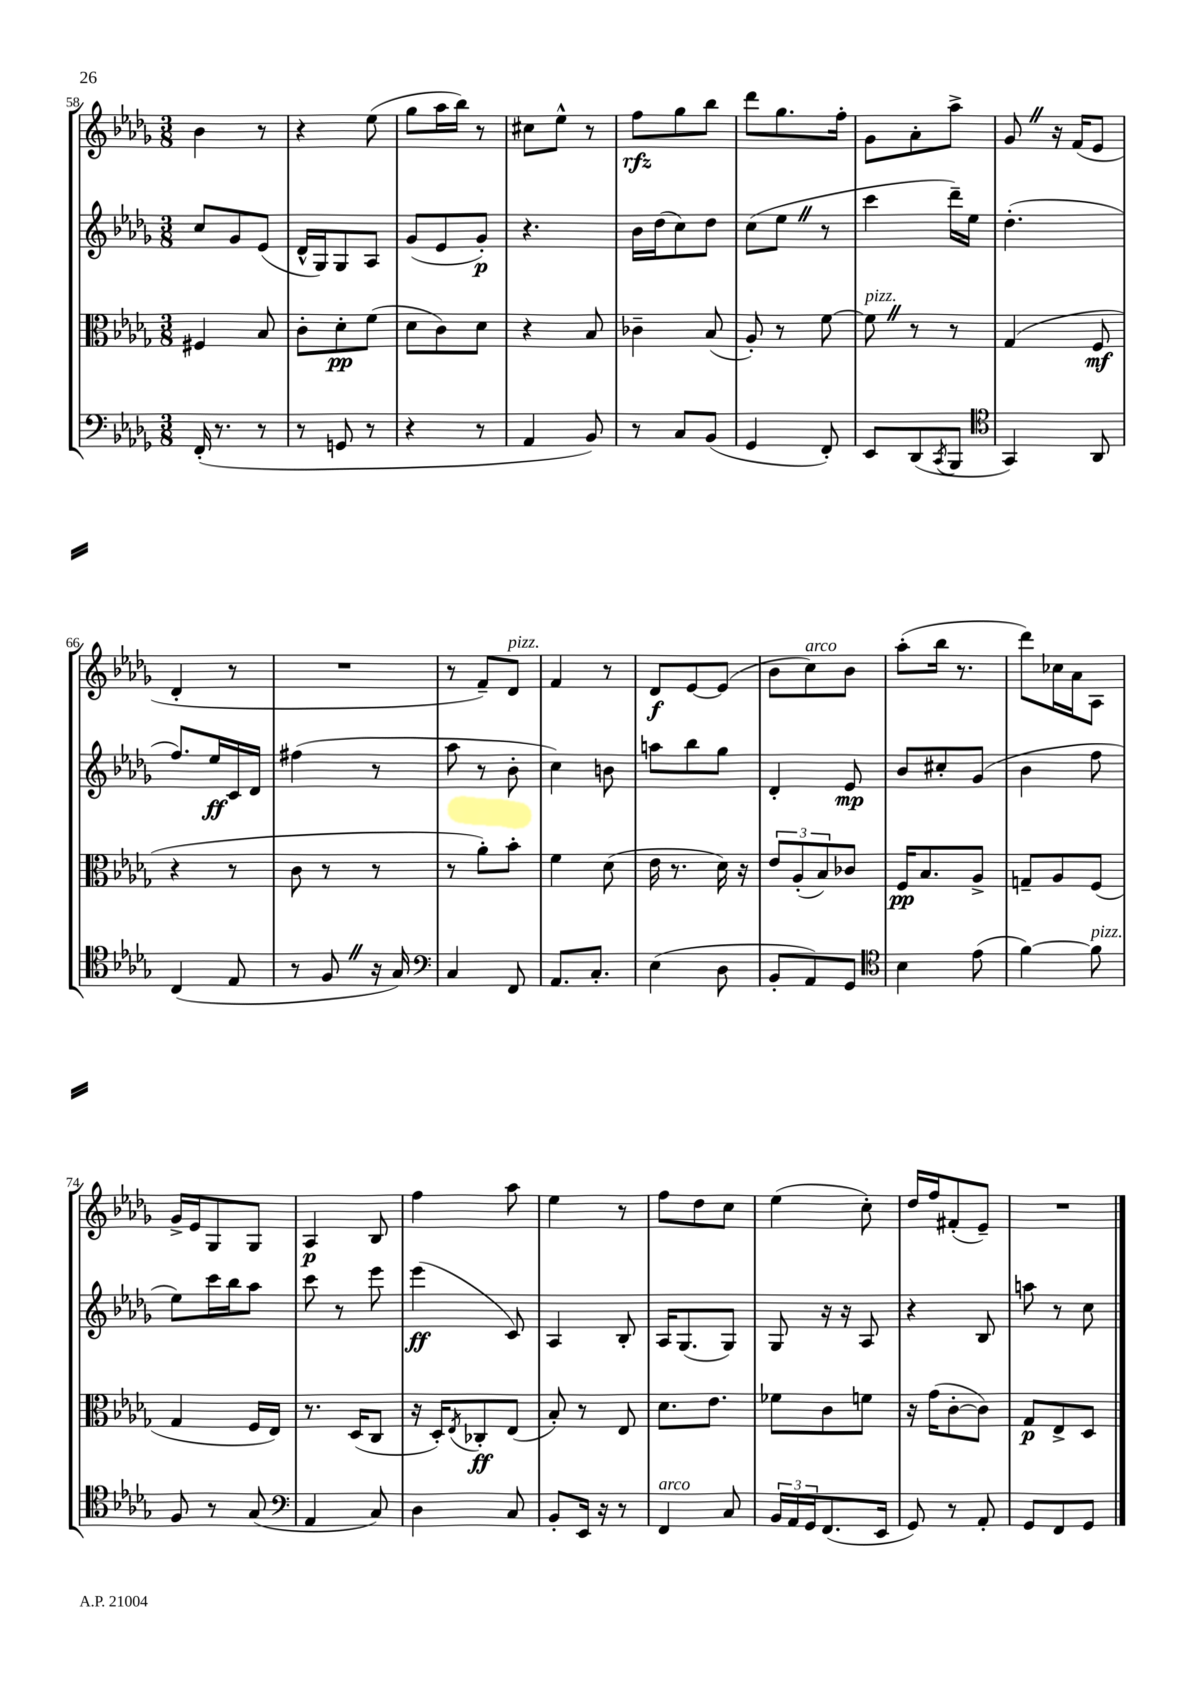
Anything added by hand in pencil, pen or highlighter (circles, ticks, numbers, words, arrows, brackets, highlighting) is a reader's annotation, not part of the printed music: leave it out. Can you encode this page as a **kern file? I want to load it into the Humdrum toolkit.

**kern	**kern	**dynam	**kern	**dynam	**kern	**dynam
*part4	*part3	*part3	*part2	*part2	*part1	*part1
*staff4	*staff3	*staff3	*staff2	*staff2	*staff1	*staff1
*clefF4	*clefC3	*	*clefG2	*	*clefG2	*
*k[b-e-a-d-g-]	*k[b-e-a-d-g-]	*	*k[b-e-a-d-g-]	*	*k[b-e-a-d-g-]	*
*M3/8	*M3/8	*	*M3/8	*	*M3/8	*
=58	=58	=58	=58	=58	=58	=58
(16FF'/	4F#X/	.	8cc/L	.	4b-\	.
8.r	.	.	.	.	.	.
.	.	.	8g-/	.	.	.
8r	8B-/	.	(8e-/J	.	8r	.
=59	=59	=59	=59	=59	=59	=59
8r	8c'\L	.	16d-^^/LL	.	4r	.
.	.	.	16G-/J)	.	.	.
8GGn/	8d-'\	pp	8G-/	.	.	.
8r	(8f\J	.	8A-/J	.	(8ee-\	.
=60	=60	=60	=60	=60	=60	=60
4r	8d-\L	.	(8g-/L	.	8gg-\L	.
.	8c\)	.	8e-/	.	16aa-\L	.
.	.	.	.	.	16bb-\JJ)	.
8r	8d-\J	.	8g-'/J)	p	8r	.
=61	=61	=61	=61	=61	=61	=61
4AA-/	4r	.	4.r	.	8cc#X\L	.
.	.	.	.	.	8ee-^^\J	.
8BB-/)	8B-/	.	.	.	8r	.
=62	=62	=62	=62	=62	=62	=62
8r	4c-X~\	.	16b-\LL	.	8ff\L	rfz
.	.	.	(16dd-\J	.	.	.
8C/L	.	.	8cc\)	.	8gg-\	.
(8BB-/J	(8B-/	.	8dd-\J	.	8bb-\J	.
=63	=63	=63	=63	=63	=63	=63
4GG-/	8A-'/)	.	(8cc\L	.	8ddd-\L	.
.	8r	.	8ee-Z\J	.	8.gg-\	.
8FF'/)	[8f\	.	8r	.	.	.
.	.	.	.	.	16ff'\Jk	.
=64	=64	=64	=64	=64	=64	=64
!	!LO:TX:a:i:t=pizz.	!	!	!	!	!
8EE-/L	8fZ\]	.	4ccc\	.	8g-\L	.
(8DD-/	8r	.	.	.	8a-'\	.
8qCC/	.	.	.	.	.	.
8BBB-/J	8r	.	16ddd-~\LL)	.	8aa-^\J	.
.	.	.	16ee-\JJ	.	.	.
=65	=65	=65	=65	=65	=65	=65
*clefC4	*	*	*	*	*	*
4GG-/)	(4G-/	.	(4.dd-'\	.	8g-Z/	.
.	.	.	.	.	16r	.
.	.	.	.	.	(16f/KL	.
8AA-/	8F/	mf	.	.	8e-/J	.
!!LO:LB:g=z
=66	=66	=66	=66	=66	=66	=66
(4C/	4r	.	8.ff/L)	.	4d-'/	.
.	.	.	16ee-/L	ff	.	.
8E-/	8r	.	16c/	.	8r	.
.	.	.	16d-/JJ	.	.	.
=67	=67	=67	=67	=67	=67	=67
8r	8c\	.	(4ff#X\	.	4.r	.
8FZ/	8r	.	.	.	.	.
16r	8r	.	8r	.	.	.
16G-/)	.	.	.	.	.	.
=68	=68	=68	=68	=68	=68	=68
*clefF4	*	*	*	*	*	*
4C/	8r	.	8aa-\	.	8r	.
.	8a-'\L)	.	8r	.	8f~/L)	.
!	!	!	!	!	!LO:TX:a:i:t=pizz.	!
8FF/	8b-'\J	.	8b-'\	.	8d-/J	.
=69	=69	=69	=69	=69	=69	=69
8.AA-/L	4f\	.	4cc\)	.	4f/	.
8.C'/J	.	.	.	.	.	.
.	(8d-\	.	8bn\	.	8r	.
=70	=70	=70	=70	=70	=70	=70
(4E-\	16e-\	.	8aan\L	.	8d-/L	f
.	8.r	.	.	.	.	.
.	.	.	8bb-\	.	[8e-/	.
8D-\	16d-\)	.	8gg-\J	.	(8e-/J]	.
.	16r	.	.	.	.	.
=71	=71	=71	=71	=71	=71	=71
8BB-'/L	12e-/L	.	4d-'/	.	8b-\L	.
.	(12A-'/	.	.	.	.	.
!	!	!	!	!	!LO:TX:a:i:t=arco	!
8AA-/)	.	.	.	.	8cc\)	.
.	12B-/)	.	.	.	.	.
8GG-/J	8c-X/J	.	8e-/	mp	8b-\J	.
=72	=72	=72	=72	=72	=72	=72
*clefC4	*	*	*	*	*	*
4B-\	16F/KL	pp	8b-/L	.	(8aa-'\L	.
.	8.B-/	.	.	.	.	.
.	.	.	8cc#X'/	.	16bb-\Jk	.
.	.	.	.	.	8.r	.
(8e-\	8A-^/J	.	(8g-/J	.	.	.
=73	=73	=73	=73	=73	=73	=73
[4f\)	8Gn~/L	.	4b-\	.	8ddd-\L)	.
.	8A-/	.	.	.	16cc-X\L	.
.	.	.	.	.	16a-\J	.
!LO:TX:a:i:t=pizz.	!	!	!	!	!	!
8f\]	(8F/J	.	8ff\	.	8A-\J	.
!!LO:LB:g=z
=74	=74	=74	=74	=74	=74	=74
8F/	4G-/	.	8ee-\L)	.	16g-^/LL	.
.	.	.	.	.	16e-/J	.
8r	.	.	16ccc\L	.	8G-/	.
.	.	.	16bb-\J	.	.	.
(8G-/	16F/LL	.	8aa-\J	.	8G-/J	.
.	16E-/JJ)	.	.	.	.	.
=75	=75	=75	=75	=75	=75	=75
*clefF4	*	*	*	*	*	*
4AA-/	8.r	.	8ccc\	.	4A-/	p
.	.	.	8r	.	.	.
.	(16D-/KL	.	.	.	.	.
8C/)	8C/J	.	8eee-\	.	8B-/	.
=76	=76	=76	=76	=76	=76	=76
4D-\	16r	.	(4eee-\	ff	4ff\	.
.	16D-'/KL)	.	.	.	.	.
.	8qE-/	.	.	.	.	.
.	8C-X'/	ff	.	.	.	.
8C/	(8E-/J	.	8c/)	.	8aa-\	.
=77	=77	=77	=77	=77	=77	=77
8BB-'/L	8B-'/)	.	4A-/	.	4ee-\	.
16EE-/Jk	8r	.	.	.	.	.
16r	.	.	.	.	.	.
8r	8E-/	.	8B-'/	.	8r	.
=78	=78	=78	=78	=78	=78	=78
!LO:TX:a:i:t=arco	!	!	!	!	!	!
4FF/	8.d-\L	.	16A-/KL	.	8ff\L	.
.	.	.	(8.G-/	.	.	.
.	.	.	.	.	8dd-\	.
.	8.e-\J	.	.	.	.	.
8C/	.	.	8G-/J)	.	8cc\J	.
=79	=79	=79	=79	=79	=79	=79
24BB-/LL	8f-X\L	.	8G-/	.	(4ee-\	.
24AA-/	.	.	.	.	.	.
24GG-/J	.	.	.	.	.	.
(8.FF/	8c\	.	16r	.	.	.
.	.	.	16r	.	.	.
.	8fn\J	.	8A-/	.	8cc'\)	.
16EE-/Jk	.	.	.	.	.	.
=80	=80	=80	=80	=80	=80	=80
8GG-/)	16r	.	4r	.	16dd-/LL	.
.	(16g-\KL	.	.	.	16ff/J	.
8r	[8c'\	.	.	.	(8f#X'/	.
8AA-'/	8c\J])	.	8B-/	.	8e-~/J)	.
=81	=81	=81	=81	=81	=81	=81
8GG-/L	8G-/L	p	8aan\	.	4.r	.
8FF/	8E-^/	.	8r	.	.	.
8GG-/J	8D-/J	.	8cc\	.	.	.
==	==	==	==	==	==	==
*-	*-	*-	*-	*-	*-	*-
